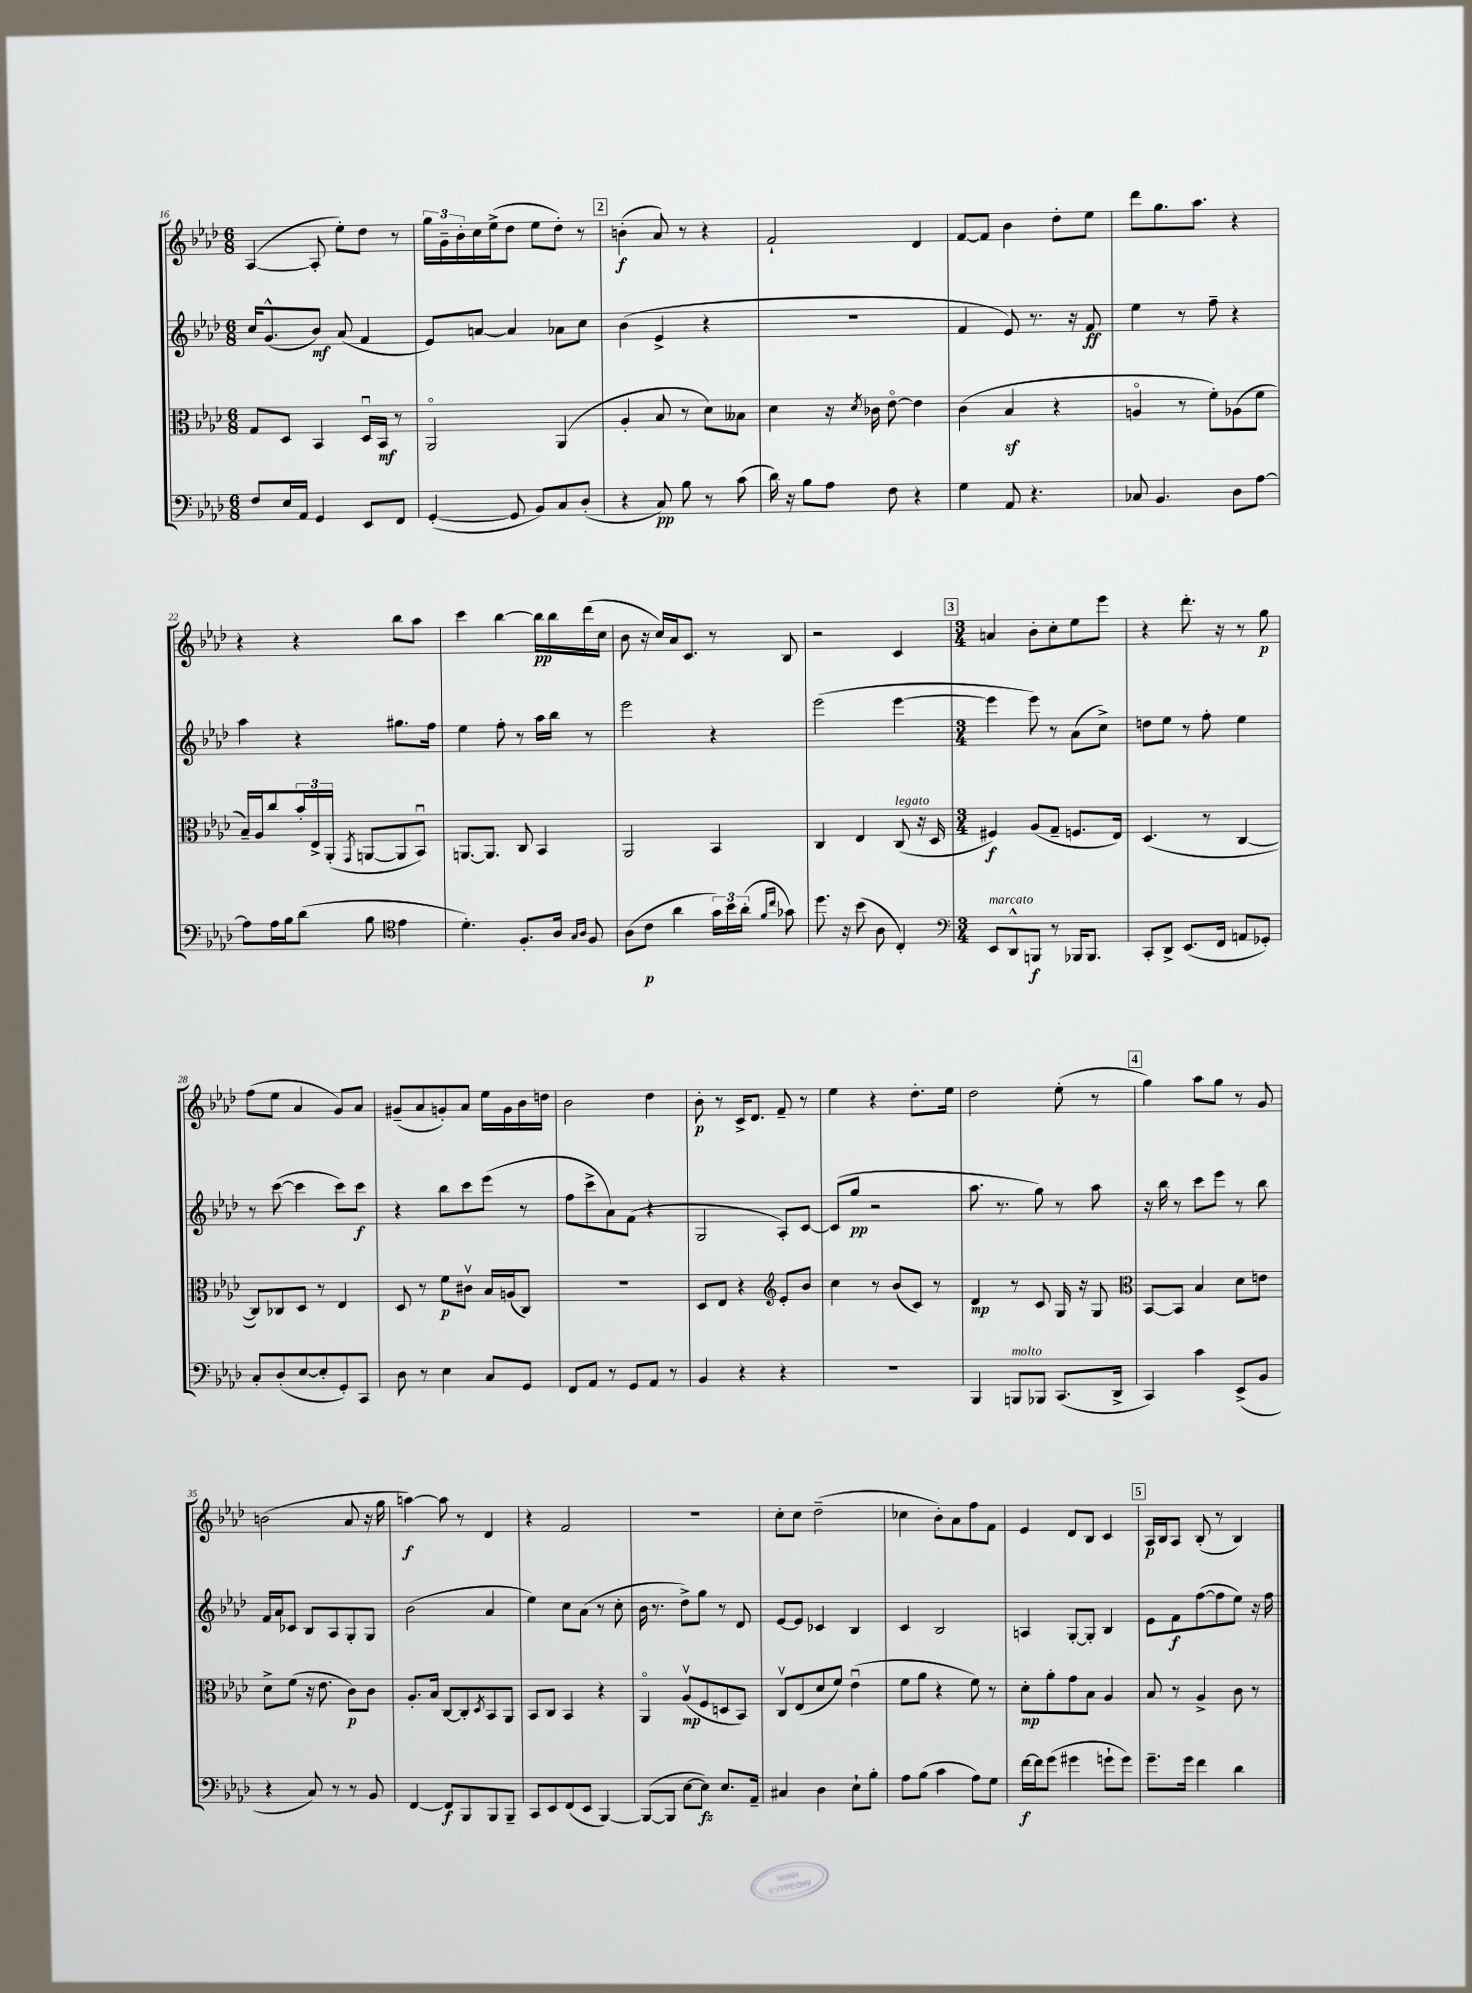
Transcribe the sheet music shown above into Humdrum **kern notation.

**kern	**kern	**kern	**kern
*staff4	*staff3	*staff2	*staff1
*clefF4	*clefC3	*clefG2	*clefG2
*k[b-e-a-d-]	*k[b-e-a-d-]	*k[b-e-a-d-]	*k[b-e-a-d-]
*M6/8	*M6/8	*M6/8	*M6/8
8F	8G	16cc	([4A-
.	.	(8.g^^	.
16E-	8D-	.	.
16AA-	.	.	.
4GG	4BB-	8b-)	8A-']
.	.	(8a-	8ee-')
8EE-	16D-u	4f	8dd-
.	16BB-	.	.
8FF	8r	.	8r
=	=	=	=
([4GG'	2AA-o	8e-)	24gg
.	.	.	24g~
.	.	.	24b-'
.	.	[8a	16cc
.	.	.	(16ee-^
8GG]	.	4a]	8dd-
8BB-)	.	.	8ee-
8C	(4AA-	8a-	8dd-')
(8D-'	.	8cc	8r
=	=	=	=
4r	4A-'	(4b-	(4b'
8C)	8B-	4e-^	8a-)
8B-	8r	.	8r
8r	8d-)	4r	4r
(8c	8B--	.	.
=	=	=	=
16d-)	4d-	2.r	2f`
16r	.	.	.
8B-	.	.	.
8A-	16r	.	.
.	8qd-	.	.
.	16c-	.	.
8F	[8e-o	.	.
4r	4e-]	.	4d-
=	=	=	=
4G	(4c	4f	[8f
.	.	.	8f]
8AA-	4B-	8e-)	4b-
4.r	.	8.r	.
.	4r	.	8dd-'
.	.	16r	.
.	.	8f	8ee-
=	=	=	=
8C-	4Ao	4ee-	8ddd-
4.BB-	.	.	8.gg
.	8r	8r	.
.	.	.	8.aa-
.	8f')	8ff~	.
8D-	(8A-	4r	4r
[8A-	8f	.	.
=	=	=	=
8A-]	16B-~)	4aa-	4r
.	16A-	.	.
16A-	8cc	.	.
16B-	.	.	.
(8d-	24b-'	4r	4r
.	24E-^	.	.
.	(24AA-'	.	.
.	8qGG	.	.
8B-	[8AA	.	.
*clefC4	*	*	*
4e-	8AA]	8.gg#	8bb-
.	8BB-u)	.	8aa-
.	.	16ff	.
=	=	=	=
4.d-')	[8.AA	4ee-	4ccc
.	8.AA]	.	.
.	.	8ff'	[4bb-
8.F'	8C	8r	.
.	4BB-	16aa-	16bb-]
16A-	.	16bb-	16bb-
16qqG	.	.	.
16qqA-	.	.	.
8F	.	8r	(16ddd-
.	.	.	16cc
=	=	=	=
(8A-	2AA-	2eee-	8b-
8c	.	.	16r
.	.	.	16cc)
4a-	.	.	16a-
.	.	.	8.c
24g)	4BB-	4r	8r
24b-	.	.	.
(24a-'	.	.	.
16qqf	.	.	.
16qqcc	.	.	.
8g-)	.	.	8B-
=	=	=	=
8.dd-	4C	(2eee-	2r
16r	.	.	.
(8b-	4E-	.	.
8A-	.	.	.
4C')	(8C	[4eee-	4c
.	16r	.	.
.	16D-	.	.
=	=	=	=
*clefF4	*	*	*
*M3/4	*M3/4	*M3/4	*M3/4
8EE-	4F#)	4eee-]	4a
8DD-^^	.	.	.
8BBB	(8A-	8eee-)	8b-'
8r	8G~	8r	8cc'
16BBB-	8.F	(8a-	8ee-
8.BBB-	.	.	.
.	.	8cc^)	8eee-
.	16E-)	.	.
=	=	=	=
8CC'	(4.D-	8dd	4r
8DD-^	.	8ee-	.
(8.EE-	.	8r	8.ddd-'
.	8r	8ff'	.
16FF	.	.	16r
8AA	[4C	4ee-	8r
8GG-')	.	.	8gg
=	=	=	=
8C'	8C])	8r	(8ff
(8D-'	8C-	([8ccc	8ee-
[8E-	8D-	4ccc]	4a-
8E-']	8r	.	.
8GG')	4E-	8ccc)	8g)
8CC	.	8ccc	8a-
=	=	=	=
8D-	8D-	4r	(8g#~
8r	8r	.	8a-
4E-	8f	8bb-	8g')
.	8c#v	8ccc	8a-
8C	16B-	(8eee-	16ee-
.	(16A	.	16g
8GG	8C)	8r	16b-
.	.	.	16dd
=	=	=	=
8FF	2.r	8ff	2b-
8AA-	.	8ccc^	.
8r	.	8a-)	.
8GG	.	(8f	.
8AA-	.	4r	4dd-
8r	.	.	.
=	=	=	=
4BB-	8D-	2G	8b-'
.	8E-	.	8r
4r	4r	.	16c^
.	.	.	8.d-
*	*clefG2	*	*
4r	8e-'	8A-')	8f~
.	8b-	[8c	8r
=	=	=	=
2.r	4cc	(8c]	4ee-
.	.	8gg	.
.	8r	2r	4r
.	(8b-	.	.
.	8c)	.	8.dd-'
.	8r	.	.
.	.	.	16ee-
=	=	=	=
4BBB-	4d-	8.aa-	2dd-
.	.	8.r	.
8BBB	8r	.	.
8BBB-	8c	8gg)	.
(8.CC	16G	8r	(8ee-'
.	16r	.	.
.	8G	8aa-	8r
16DD-^	.	.	.
=	=	=	=
*	*clefC3	*	*
4CC)	[8BB-	16r	4gg)
.	.	16bb-	.
.	8BB-]	8r	.
4c	4B-	8ccc	8aa-
.	.	8eee-	8gg
(8EE-^	8d-	8r	8r
8BB-	8e	8bb-	8g
=	=	=	=
4r	8d-^	16f	(2b
.	.	16a-	.
.	(8f	8c-	.
8C)	16r	8B-	.
.	8.e-	.	.
8r	.	8A-	.
8r	8c)	8G'	8a-
8BB-	8c	8G	16r
.	.	.	16gg
=	=	=	=
[4FF	8.A-'	(2b-	[4aa)
.	16B-	.	.
8FF]	[8C	.	8aa]
8BBB-	8C']	.	8r
.	8qD-	.	.
8BBB-	8BB-	4a-	4d-
8BBB-~	8AA-	.	.
=	=	=	=
8CC	8BB-	4ee-)	4r
8EE-	8C	.	.
(8FF	4BB-	8cc	2f
8EE-	.	(8a-	.
[4BBB-)	4r	8r	.
.	.	8cc'	.
=	=	=	=
(8BBB-_	4AA-o	16b-	2.r
.	.	8.r	.
8BBB-]	.	.	.
[8E-	(8A-v	8dd-^)	.
8E-])	8F	8gg	.
8.E-	8D	8r	.
.	8BB-)	8d-	.
16AA-~	.	.	.
=	=	=	=
4C#	8Cv	[8e-	8cc'
.	(8E-	8e-]	8cc
4D-	8d-	4c-	(2dd-~
.	8f)	.	.
8E-`	(4e-u	4B-	.
8B-'	.	.	.
=	=	=	=
8A-	8f	4c	4cc-
(8B-	8a-	.	.
4c	4r	2B-	8b-')
.	.	.	8a-
8A-)	8f)	.	8ff
8G	8r	.	8f
=	=	=	=
[16f	8d-'	4A	4e-
16f]	.	.	.
(8g	8a-'	.	.
4g#	8g	[8G'	8d-
.	8B-	8G']	8B-
8g`	4A-	4B-	4c
8g)	.	.	.
=	=	=	=
8.g~	8B-	8e-	16A-
.	.	.	16B-
.	8r	8f	8A-
16g	.	.	.
4f	4A-^	([8ff	(8B-'
.	.	8ff]	8r
4d-	8c	8ee-)	4B-)
.	8r	16r	.
.	.	16ff	.
==	==	==	==
*-	*-	*-	*-
